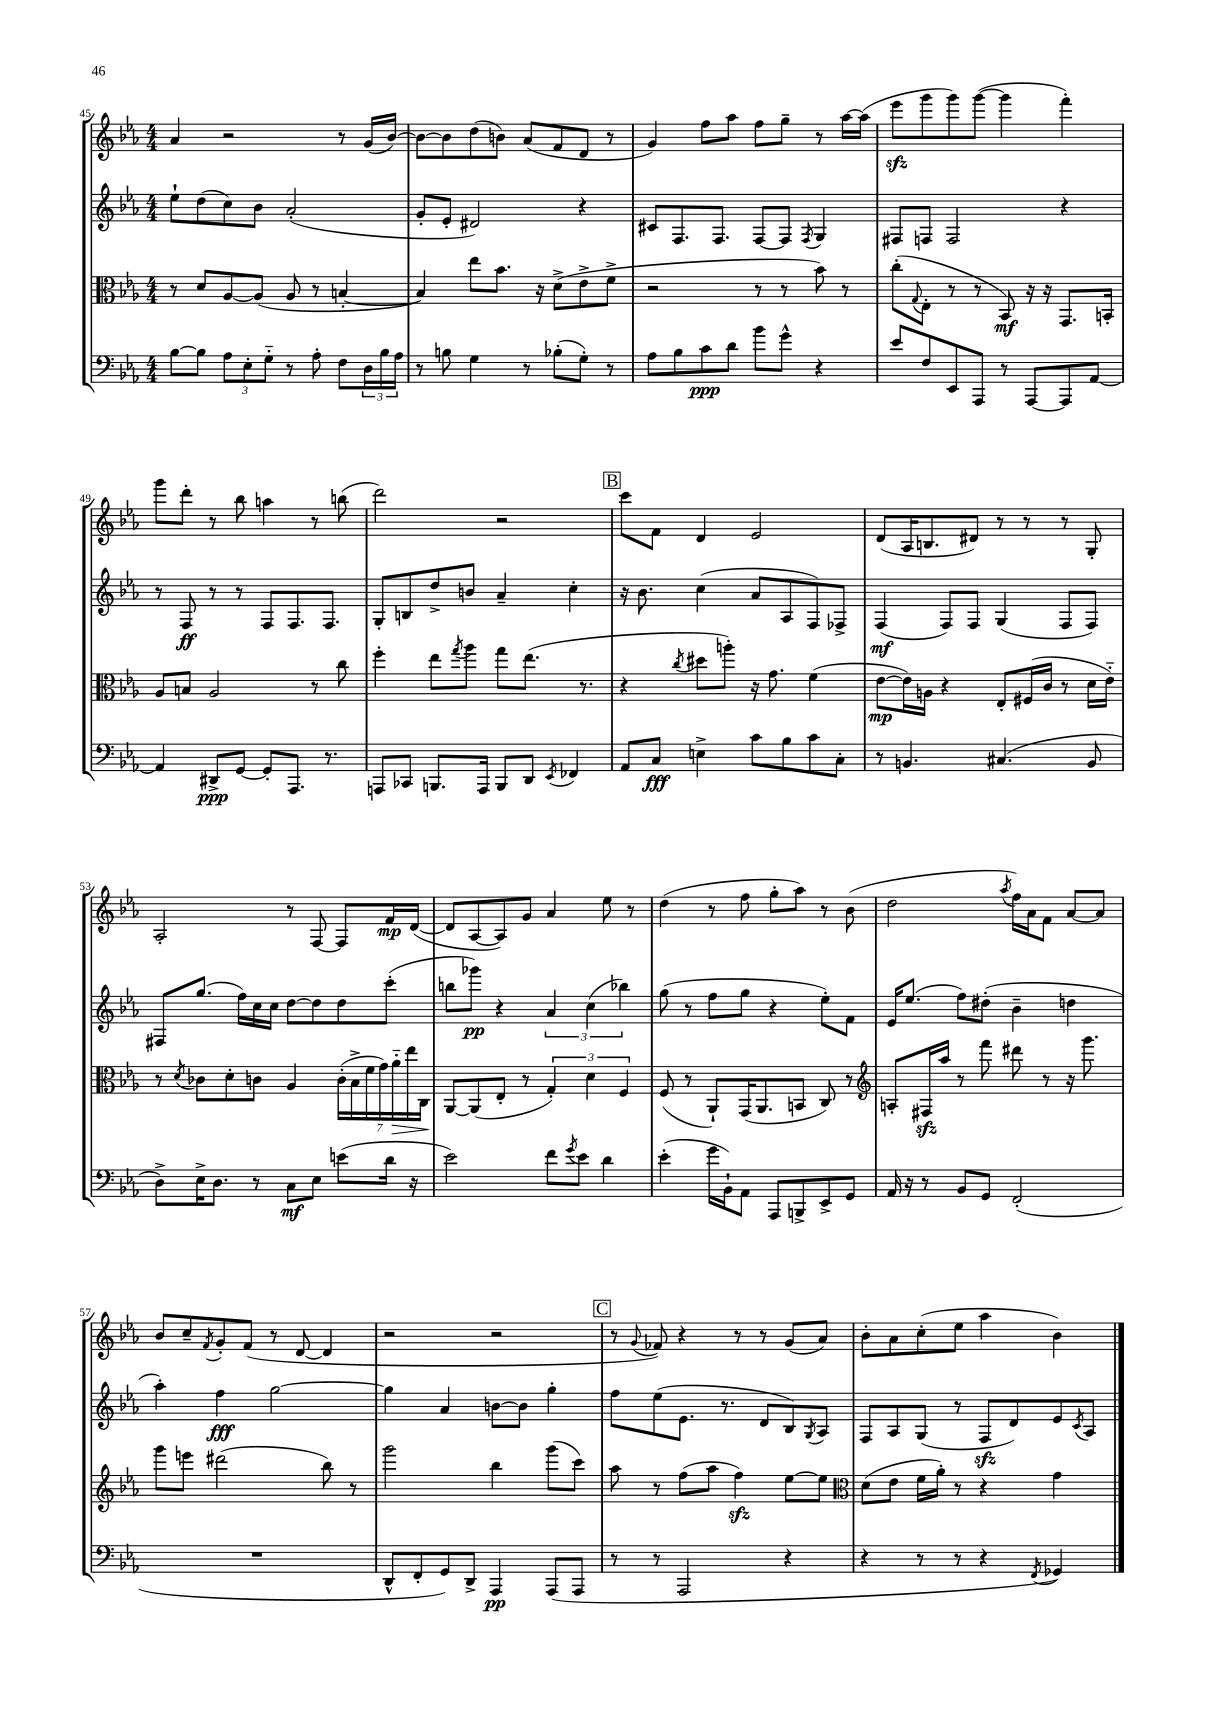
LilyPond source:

<<
\new StaffGroup <<
\new Staff = "s0" {
    \clef treble \key ees \major \numericTimeSignature \time 4/4
    aes'4 r2 r8 g'16( bes'16~) |
    bes'8~ bes'8 d''8( b'8) aes'8( f'8 d'8 r8 |
    g'4) f''8 aes''8 f''8 g''8-- r8 aes''16~ aes''16( |
    ees'''8\sfz g'''8 g'''8) g'''8~( g'''4 f'''4-.) |
    g'''8 d'''8-. r8 bes''8 a''4 r8 b''8( |
    d'''2) r2 |
    \mark \markup { \box "B" } c'''8 f'8 d'4 ees'2 |
    d'8( aes16 b8. dis'8) r8 r8 r8 g8-. |
    aes2-. r8 f8~ f8 f'16\mp d'16~( |
    d'8 aes8~ aes8) g'8 aes'4 ees''8 r8 |
    d''4( r8 f''8 g''8-. aes''8) r8 bes'8( |
    d''2 \acciaccatura { aes''8 } f''16) aes'16 f'8 aes'8~ aes'8 |
    bes'8 c''8-- \acciaccatura { f'8 } g'8-. f'8( r8 d'8~ d'4 |
    r2 r2 |
    \mark \markup { \box "C" } r8 \appoggiatura { g'8 } fes'8) r4 r8 r8 g'8( aes'8) |
    bes'8-. aes'8 c''8-.( ees''8 aes''4 bes'4) \bar "|." |
}
\new Staff = "s1" {
    \clef treble \key ees \major \numericTimeSignature \time 4/4
    ees''8-! d''8( c''8) bes'8 aes'2-.( |
    g'8-. ees'8-. dis'2) r4 |
    cis'8 f8. f8. f8~ f8 \acciaccatura { f8 } g4 |
    fis8 f8 f2 r4 |
    r8 f8\ff r8 r8 f8 f8. f8. |
    g8-. b8 d''8-> b'8 aes'4-- c''4-. |
    \mark \markup { \box "B" } r16 bes'8. c''4( aes'8 aes8 f8) fes8-> |
    f4\mf( f8) f8 g4( f8 f8) |
    fis8 g''8.( f''16) c''16 c''16 d''8~ d''8 d''8 c'''8-.( |
    b''8 ges'''8\pp) r4 \tuplet 3/2 { aes'4 c''4( bes''4) } |
    g''8( r8 f''8 g''8 r4 ees''8-.) f'8 |
    ees'16 ees''8.( f''8) dis''8-.( bes'4-- d''4 |
    aes''4-.) f''4\fff g''2~ |
    g''4 aes'4 b'8~ b'8 g''4-. |
    \mark \markup { \box "C" } f''8 ees''8( ees'8. r8. d'8 bes8) \acciaccatura { g8 } aes8 |
    f8 aes8 g8( r8 f8\sfz d'8) ees'8 \acciaccatura { c'8 } aes8 \bar "|." |
}
\new Staff = "s2" {
    \clef alto \key ees \major \numericTimeSignature \time 4/4
    r8 d'8 aes8~ aes8( aes8 r8 b4~-. |
    b4) ees''8 bes'8. r16 d'8->( ees'8-> f'8-> |
    r2 r8 r8 bes'8) r8 |
    c''8-.( \appoggiatura { g8 } ees8-. r8 r8 bes,8\mf) r16 r16 g,8. b,16-. |
    aes8 b8 aes2 r8 c''8 |
    f''4-. ees''8 \acciaccatura { g''8 } aes''8 g''8 ees''8.( r8. |
    \mark \markup { \box "B" } r4 \acciaccatura { c''8 } dis''8 a''8-.) r16 g'8. f'4( |
    ees'8~\mp ees'16) a16 r4 ees8-. fis16( c'16 r8 d'16 ees'16-_) |
    r8 \acciaccatura { d'8 } ces'8 d'8-. c'8 aes4 \tuplet 7/4 { c'16-.( bes16-> f'16 g'16) aes'16-_\> ees''16 c16\! } |
    aes,8~ aes,8( ees8-. r8 \tuplet 3/2 { g4-.) d'4 f4 } |
    f8( r8 aes,8-!) g,16( aes,8. b,8 c8) r8 |
    \clef treble a8-. fis16\sfz aes''16 r8 f'''8 dis'''8 r8 r16 g'''8. |
    g'''8 e'''8 dis'''2( bes''8) r8 |
    g'''2 bes''4 g'''8( c'''8) |
    \mark \markup { \box "C" } aes''8 r8 f''8( aes''8 f''4\sfz) ees''8~ ees''8 |
    \clef alto d'8( ees'8 f'16 aes'16-.) r8 r4 g'4 \bar "|." |
}
\new Staff = "s3" {
    \clef bass \key ees \major \numericTimeSignature \time 4/4
    bes8~ bes8 \tuplet 3/2 { aes8 ees8-. g8-_ } r8 aes8-. f8 \tuplet 3/2 { d16 bes16 aes16 } |
    r8 b8 g4 r8 bes8-.( g8-.) r8 |
    aes8 bes8 c'8\ppp d'8 bes'8 g'8-^ r4 |
    ees'8 f8 ees,8 aes,,8 r8 aes,,8~ aes,,8 aes,8~ |
    aes,4 dis,8->\ppp g,8~ g,8-. aes,,8. r8. |
    a,,8 ces,8 b,,8. a,,16 b,,8 d,8 \acciaccatura { ees,8 } fes,4 |
    \mark \markup { \box "B" } aes,8 c8\fff e4-> c'8 bes8 c'8 c8-. |
    r8 b,4. cis4.( b,8 |
    d8->) ees16-> d8. r8 c8\mf ees8 e'8( d'16 r16 |
    ees'2) f'8 \acciaccatura { g'8 } ees'8 d'4 |
    ees'4-.( g'16 bes,16-!) aes,8 aes,,8 b,,8-> ees,8-> g,8 |
    aes,16 r16 r8 bes,8 g,8 f,2-.( |
    R1 |
    d,8-^ f,8-. g,8) d,8-> aes,,4\pp aes,,8( aes,,8 |
    \mark \markup { \box "C" } r8 r8 aes,,2 r4 |
    r4 r8 r8 r4 \acciaccatura { f,8 } ges,4) \bar "|." |
}
>>
>>
\layout { \context { \Score currentBarNumber = #45 } }
